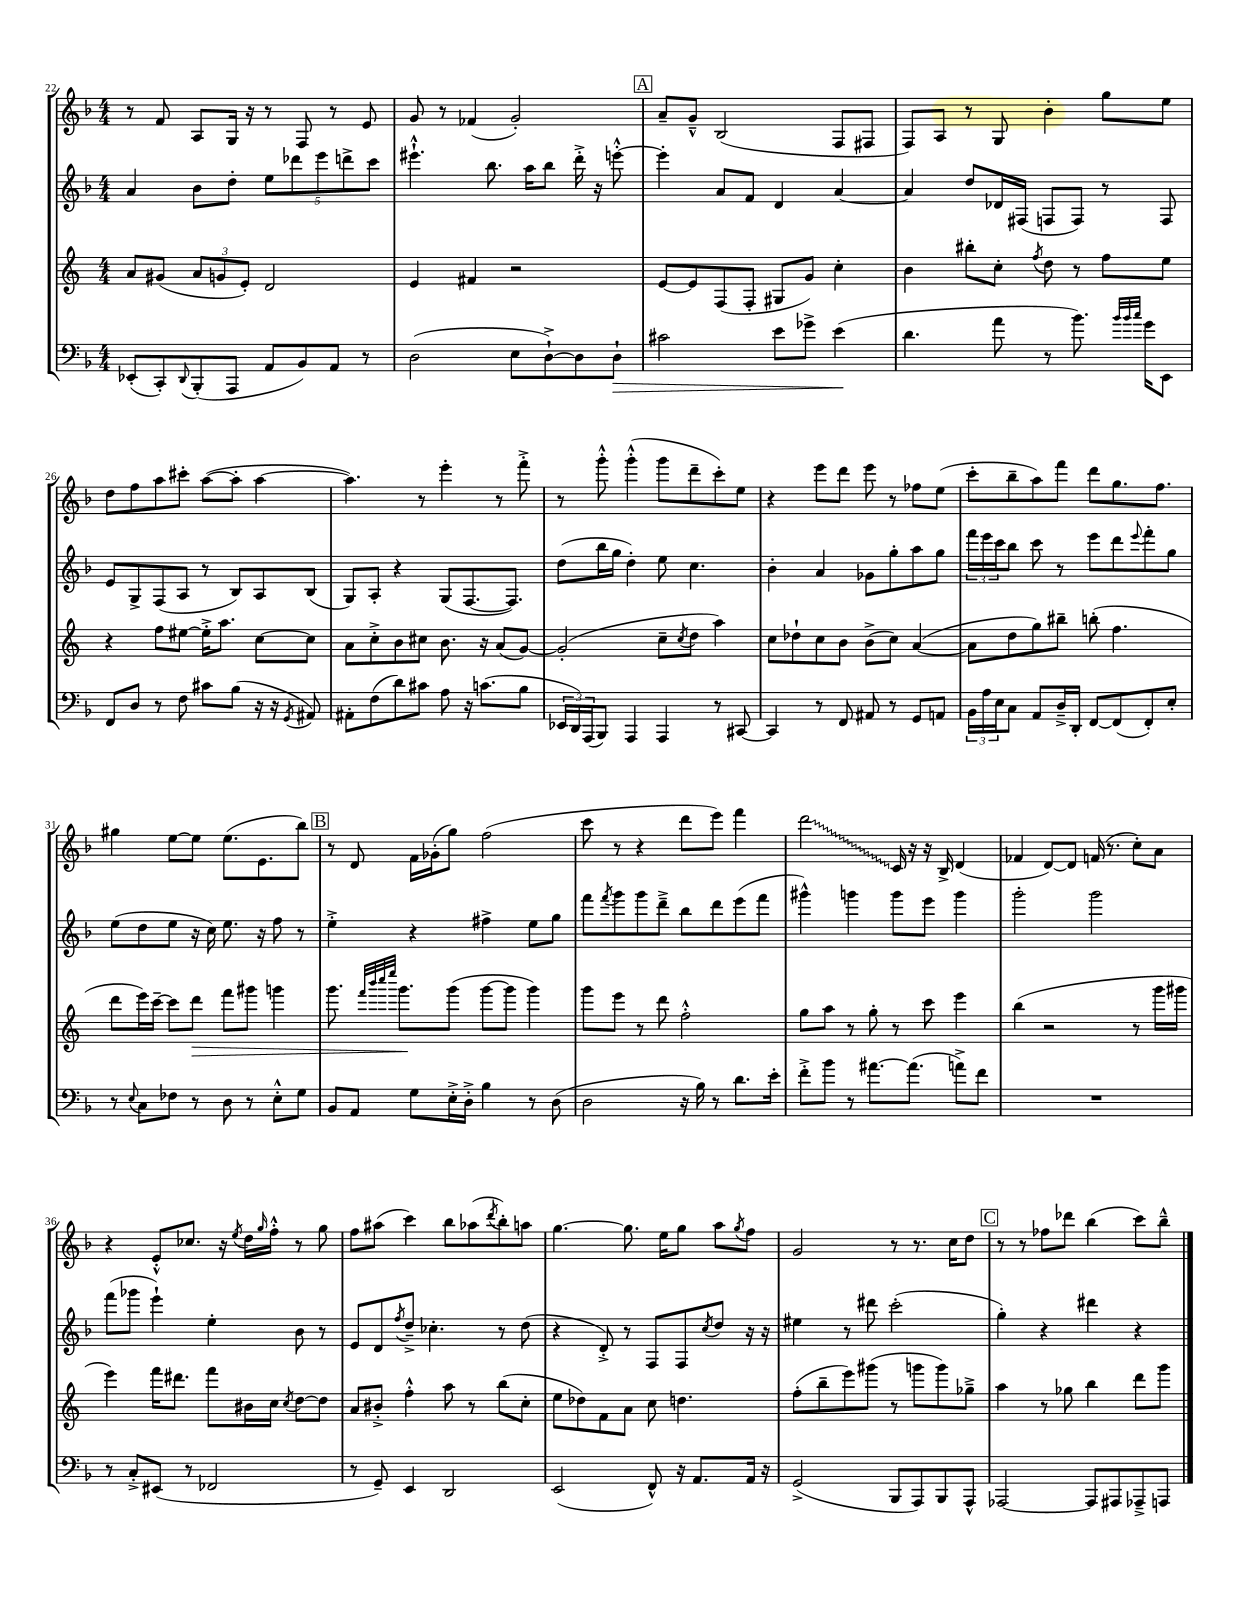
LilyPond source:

<<
\new StaffGroup <<
\new Staff = "s0" {
    \clef treble \key f \major \numericTimeSignature \time 4/4
    r8 f'8 a8 g16 r16 r8 f8 r8 e'8 |
    g'8 r8 fes'4( g'2-.) |
    \mark \markup { \box "A" } a'8-- g'8---^ bes2( f8 fis8 |
    f8) a8 r8 g8 bes'4-. g''8 e''8 |
    d''8 f''8 a''8 cis'''8-. a''8~( a''8-. a''4~ |
    a''4.) r8 e'''4-. r8 f'''8-.-> |
    r8 g'''8-.-^ g'''4-.-^( g'''8 d'''8-- c'''8-.) e''8 |
    r4 e'''8 d'''8 e'''8 r8 fes''8 e''8( |
    c'''8-. bes''8-- a''8) f'''8 d'''8 g''8. f''8. |
    gis''4 e''8~ e''8 e''8.( e'8. bes''8) |
    \mark \markup { \box "B" } r8 d'8 f'16 ges'16-.( g''8) f''2( |
    c'''8 r8 r4 d'''8 e'''8) f'''4 |
    \once \override Glissando.style = #'zigzag d'''2\glissando c'16 r16 r16 bes16-> d'4( |
    fes'4 d'8~) d'8 f'16( r8. c''8-.) a'8 |
    r4 e'8-.-^ ces''8. r16 \acciaccatura { e''8 } d''16 \grace { g''16 } f''16-.-^ r8 g''8 |
    f''8 ais''8( c'''4) bes''8 aes''8( \acciaccatura { d'''8 } bes''8-.) a''8 |
    g''4.~ g''8. e''16 g''8 a''8 \acciaccatura { g''8 } f''8 |
    g'2 r8 r8. c''16 d''8 |
    \mark \markup { \box "C" } r8 r8 fes''8 des'''8 bes''4( c'''8) bes''8---^ \bar "|." |
}
\new Staff = "s1" {
    \clef treble \key f \major \numericTimeSignature \time 4/4
    a'4 bes'8 d''8-. \tuplet 5/4 { e''8 des'''8 e'''8 d'''8-> c'''8 } |
    eis'''4.-!-^ bes''8. a''16 bes''8 d'''16-.-> r16 e'''8~-.-^ |
    \mark \markup { \box "A" } e'''4-. a'8 f'8 d'4 a'4~ |
    a'4 d''8 des'16 fis16( f8 f8) r8 f8 |
    e'8 g8-> f8( a8 r8 bes8) a8 bes8( |
    g8) a8-. r4 g8( f8.~ f8.) |
    d''8( bes''16 g''16 d''4-.) e''8 c''4. |
    bes'4-. a'4 ges'8 g''8-. a''8 g''8 |
    \tuplet 3/2 { f'''16 e'''16 c'''16 } bes''8 c'''8 r8 e'''8 d'''8 \appoggiatura { e'''8 } f'''8-. g''8 |
    e''8( d''8 e''8 r16 c''16) e''8. r16 f''8 r8 |
    \mark \markup { \box "B" } e''4-.-> r4 fis''4-> e''8 g''8 |
    f'''8 \acciaccatura { f'''8 } g'''8 g'''8 d'''8---> bes''8 d'''8 e'''8( f'''8 |
    gis'''4-^) g'''4 g'''8 e'''8 g'''4 |
    g'''2-. g'''2 |
    f'''8( ges'''8 e'''4-!) e''4-. bes'8 r8 |
    e'8 d'8 \acciaccatura { f''8 } d''8---> ces''4.-. r8 d''8( |
    r4 d'8-.->) r8 f8 f8 \acciaccatura { c''8 } d''8 r16 r16 |
    eis''4 r8 dis'''8 c'''2-.( |
    \mark \markup { \box "C" } g''4-.) r4 dis'''4 r4 \bar "|." |
}
\new Staff = "s2" {
    \clef treble \key c \major \numericTimeSignature \time 4/4
    a'8 gis'8( \tuplet 3/2 { a'8 g'8 e'8-.) } d'2 |
    e'4 fis'4 r2 |
    \mark \markup { \box "A" } e'8~ e'8 f8( f8-. gis8 g'8) c''4-. |
    b'4 bis''8-. c''8-. \acciaccatura { f''8 } d''8 r8 f''8 e''8 |
    r4 f''8 eis''8~ eis''16-.-> a''8. c''8~ c''8 |
    a'8 c''8-.-> b'8 cis''8 b'8. r16 a'8( g'8~) |
    g'2-.( c''8-- \acciaccatura { c''8 } d''8 a''4) |
    c''8 des''8-! c''8 b'8 b'8->( c''8) a'4~( |
    a'8 d''8 g''8) bis''8-- b''8-.( f''4. |
    d'''8 e'''16) c'''16~-- c'''8 d'''8\> f'''8 gis'''8 g'''4 |
    \mark \markup { \box "B" } g'''8. \grace { f'''32 b'''32 c''''32 e''''32 } g'''8.\! g'''8( g'''8~ g'''8 g'''4) |
    g'''8 e'''8 r8 d'''8 f''2-.-^ |
    g''8 a''8 r8 g''8-. r8 c'''8 e'''4 |
    b''4( r2 r8 g'''16 gis'''16 |
    e'''4) f'''16 dis'''8. f'''8 bis'16 c''16 \acciaccatura { c''8 } d''8~ d''8 |
    a'8 bis'8-.-> f''4-.-^ a''8 r8 b''8( c''8-. |
    e''8 des''8) f'8 a'8 c''8 d''4. |
    f''8-.( b''8-- e'''8) gis'''8( r8 g'''8 g'''8) ges''8---> |
    \mark \markup { \box "C" } a''4 r8 ges''8 b''4 d'''8 g'''8 \bar "|." |
}
\new Staff = "s3" {
    \clef bass \key f \major \numericTimeSignature \time 4/4
    ees,8-.( c,8-.) \appoggiatura { d,8 } bes,,8-.( a,,8 a,8 bes,8) a,8 r8 |
    d2( e8 d8~-!->) d8 d8-!\> |
    \mark \markup { \box "A" } cis'2 e'8 ges'8-> e'4\!( |
    d'4. a'8 r8 bes'8.) \grace { bes'32 bes'32 c''32 } g'16 e,8 |
    f,8 d8 r8 f8 cis'8 bes8( r16 r16 \acciaccatura { g,8 } ais,8) |
    ais,8-. f8( d'8) cis'8 a8 r16 c'8.( bes8 |
    \tuplet 3/2 { ees,16 d,16) a,,16( } bes,,8) a,,4 a,,4 r8 cis,8~ |
    cis,4 r8 f,8 ais,8 r8 g,8 a,8 |
    \tuplet 3/2 { bes,16 a16 e16 } c8 a,8 d16---> d,16-. f,8~ f,8( f,8-.) e8-. |
    r8 \appoggiatura { e8 } c8 fes8 r8 d8 r8 e8-.-^ g8 |
    \mark \markup { \box "B" } bes,8 a,8 g8 e16-.-> d16-.-> bes4 r8 d8( |
    d2 r16 bes16) r8 d'8. e'16-. |
    f'8-.-> bes'8 r8 ais'8.~ ais'8.( a'8->) f'8 |
    R1 |
    r8 c8-.-> eis,8( r8 fes,2 |
    r8 g,8--) e,4 d,2 |
    e,2( f,8-^) r16 a,8. a,16 r16 |
    g,2->( bes,,8 a,,8) bes,,8 a,,8-^ |
    \mark \markup { \box "C" } aes,,2~ aes,,8 ais,,8 aes,,8---> a,,8 \bar "|." |
}
>>
>>
\layout { \context { \Score currentBarNumber = #22 } }
